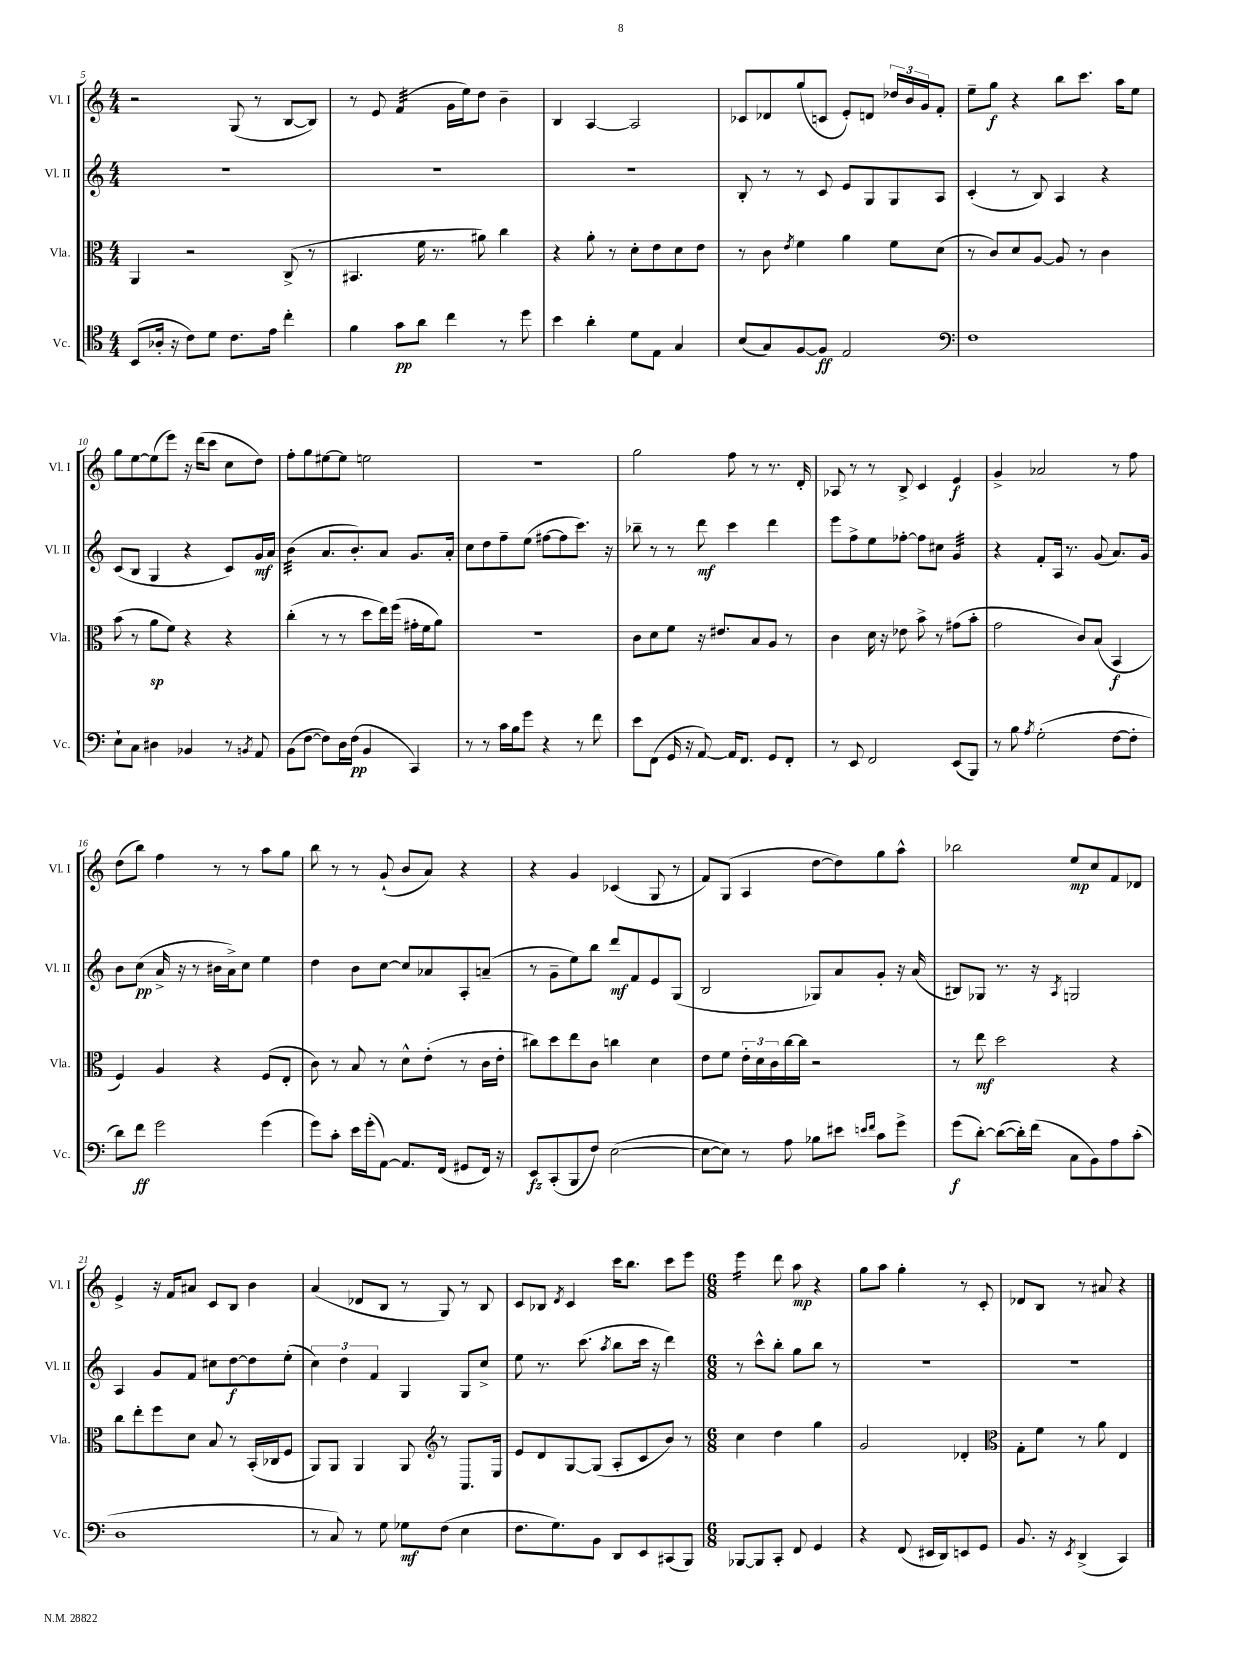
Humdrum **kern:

**kern	**kern	**kern	**kern
*staff4	*staff3	*staff2	*staff1
*clefC4	*clefC3	*clefG2	*clefG2
*k[]	*k[]	*k[]	*k[]
*M4/4	*M4/4	*M4/4	*M4/4
(8BB/L	4AA/	1r	2r
16A-'/Jk	.	.	.
16r	.	.	.
8c\L)	2r	.	.
8d\J	.	.	.
8.c\L	.	.	(8G/
.	.	.	8r
16e\Jk	.	.	.
4cc'\	(8C^/	.	[8B/L
.	8r	.	8B/]J)
=	=	=	=
4f\	4.BB#/	1r	8r
.	.	.	8e/
8g\L	.	.	(4f/
8a\J	16f\	.	.
.	8.r	.	.
4cc\	.	.	16g\LL
.	.	.	16ee\J)
.	8a#\)	.	8dd\J
8r	4cc\	.	4b~\
8dd\	.	.	.
=	=	=	=
4b\	4r	1r	4B/
4a'\	8a'\	.	[4A/
.	8r	.	.
8d\L	8d'\L	.	2A/]
8E\J	8e\	.	.
4G/	8d\	.	.
.	8e\J	.	.
=	=	=	=
(8B/L	8r	8B'/	8c-/L
8G/)	8c\	8r	8d-/
.	8qe/	.	.
[8F/	4f\	8r	(8gg/
8F/]J	.	8c/	8c/J
2E/	4a\	8e/L	8e'/L)
.	.	8G/	8d/J
.	8f\L	8G/	24dd-/LL
.	.	.	24b/
.	.	.	24g/J
.	(8d\J	8A/J	8f'/J
=	=	=	=
*clefF4	*	*	*
1F	8r	(4c'/	8ee~\L
.	8c/L)	.	8gg\J
.	8d/	8r	4r
.	[8A/J	8B/)	.
.	8A/]	4A/	8bb\L
.	8r	.	8.ccc\J
.	4c\	4r	.
.	.	.	16aa\LK
.	.	.	8ee\J
=	=	=	=
8E`\L	(8b\	(8c/L	8gg\L
8C\J	8r	8B/J	[8ee\
4D#\	8a\L	4G/	(8ee\]
.	8f\J)	.	8eee\J)
4BB-/	4r	4r	16r
.	.	.	(16ddd\LK
.	.	.	8ccc\J
8r	4r	8c/L)	8cc\L
8qBB/	.	.	.
8AA/	.	16g/L	8dd\J)
.	.	16a/JJ	.
=	=	=	=
(8BB\L	(4cc'\	(4b\	8ff'\L
[8F\J	.	.	8gg\
8F\]L)	8r	8.a/L	[8ee#\
16D\L	8r	.	8ee#\]J
(16F\JJ	.	8.b'/)	.
4BB/	8dd\L	.	2ee\
.	16ee\L)	8a/J	.
.	(16ff\JJ	.	.
4CC/)	16g#'\LL	8.g/L	.
.	16f\J	.	.
.	8a\J)	.	.
.	.	16a'/Jk	.
=	=	=	=
8r	1r	8cc\L	1r
8r	.	8dd\	.
16c\LL	.	8ff~\	.
16B\J	.	.	.
8g\J	.	(8ee\J	.
4r	.	[8ff#\L	.
.	.	8ff#\]	.
8r	.	8.ccc\J)	.
8f\	.	.	.
.	.	16r	.
=	=	=	=
8e\L	8c\L	8bb-~\	2gg\
(8FF\J	8d\	8r	.
16GG/	8f\J	8r	.
16r	.	.	.
[8AA/)	16r	8ddd\	.
.	8.e#/L	.	.
16AA/]LK	.	4ccc\	8ff\
8.FF/J	.	.	.
.	8B/	.	8r
8GG/L	8A/J	4ddd\	8.r
8FF'/J	8r	.	.
.	.	.	16d'/
=	=	=	=
8r	4c\	8eee\L	8A-/
8EE/	.	8ff^\	8r
2FF/	16d\	8ee\	8r
.	16r	.	.
.	8e-\	[8ff-'\J	8B^/
.	8b^\	8ff-\]L	4c/
.	8r	8cc#\J	.
(8EE/L	(8g#\L	4g/	4e/
8BBB/J)	8b'\J	.	.
=	=	=	=
8r	2g\	4r	4g^/
8B\	.	.	.
8qA/	.	.	.
(2G'\	.	8f'/L	2a-/
.	.	16A/Jk	.
.	.	8.r	.
.	8c/L)	.	.
.	(8B/J	(8g/	.
[8F\L	4BB/	8.a/L)	8r
8F'\]J	.	.	8ff\
.	.	16g/Jk	.
=	=	=	=
8d\L)	4F/)	8b\L	(8dd\L
8f\J	.	(8cc\J	8bb\J)
2g\	4A/	16a^/	4ff\
.	.	16r	.
.	.	8r	.
.	4r	16b#\LL	8r
.	.	16a^\J)	.
.	.	8cc\J	8r
(4g\	(8F/L	4ee\	8aa\L
.	8E'/J	.	8gg\J
=	=	=	=
8g\L)	8c\)	4dd\	8bb\
8c'\J	8r	.	8r
16e\LL	8B/	8b\L	8r
(16g'\J	.	.	.
[8AA\J)	8r	[8cc\J	(8g`/
8.AA/]L	8d^^\L	8cc/]L	8b/L
.	(8e'\J	8a-/	8a/J)
(16FF/Jk	.	.	.
8GG#/L	8r	8A'/	4r
16FF/Jk)	16c\LL	(8a~/J	.
16r	16e'\JJ	.	.
=	=	=	=
8EE/L	8cc#\L)	8r	4r
(8CC'/	8dd\	8g~\L	.
8BBB/	8ee\	8ee\)	4g/
8F/J)	8c\J	8bb\J	.
([2E\	4cc\	8ddd/L	(4c-/
.	.	8f/	.
.	4d\	8e/	8G/
.	.	(8G/J	8r
=	=	=	=
8E\_L	8e\L	2B/	8f/L)
8E\]J)	8f\J	.	(8G/J
8r	24e'\LL	.	4A/
.	24d\	.	.
.	24c\	.	.
8A\	[16cc\	.	.
.	16cc\]JJ	.	.
8B-\L	2r	8G-/L)	[8dd\L
8e#\J	.	8a/	8dd\])
16qqe/LL	.	.	.
16qqf/JJ	.	.	.
8c\L	.	8g'/J	8gg\
8g^\J	.	16r	8aa^^\J
.	.	(16a/	.
=	=	=	=
(8g\L	8r	8B#/L)	2bb-\
[8d'\J)	8ee\	8G-/J	.
(8d\_L	2dd\	8.r	.
16d'\]L)	.	.	.
(16f\JJ	.	16r	.
.	.	8qA/	.
8C\L	.	2G/	8ee/L
8BB\)	.	.	8cc/
8A\	4r	.	8f/
(8c'\J	.	.	8d-/J
=	=	=	=
1D	8cc\L	4A/	4e^/
.	8ee'\	.	.
.	8ff\	8g/L	16r
.	.	.	16f/LK
.	8d\J	8f/J	8a#/J
.	8B/	8cc#\L	8c/L
.	8r	[8dd\	8B/J
.	(16BB'/LL	8dd\]	4b\
.	16C-/J	.	.
.	8F/J	(8ee'\J	.
=	=	=	=
8r	8AA/L)	6cc\)	(4a/
8C/)	8AA/J	.	.
.	.	6dd\	.
8r	4AA/	.	8d-/L
.	.	6f/	.
8G\	.	.	8B/J
8G-\L	8AA/	4G/	8r
(8F\J	8r	.	8G/)
4E\	8.AA/L	8G/L	8r
.	.	8cc^/J	8B/
.	16E/Jk	.	.
=	=	=	=
*	*clefG2	*	*
8.F\L	8e/L	8ee\	8c/L
.	8d/	8.r	8B-/J
8.G\)	.	.	.
.	.	.	8qd/
.	[8G/	.	4c/
.	.	(8.ccc\	.
8BB\J	(8G/]J	.	.
.	.	8qaa/	.
8DD/L	8A'/L	8bb\L	16ccc\LK
.	.	.	8.bb\J
8EE/	8c/	16ccc\Jk	.
.	.	16r	.
(8CC#/	8b/J)	4ddd\)	8ccc\L
8BBB/J)	8r	.	8eee\J
=	=	=	=
*M6/8	*M6/8	*M6/8	*M6/8
[8BBB-/L	4cc\	8r	4eee\
8BBB-/]	.	8ccc^^\L	.
8CC'/J	4dd\	8bb'\J	8ddd\
8FF/	.	8gg\L	8aa\
4GG/	4gg\	8bb\J	4r
.	.	8r	.
=	=	=	=
4r	2g/	2.r	8gg\L
.	.	.	8aa\J
(8FF/	.	.	4gg'\
16EE#/LL	.	.	.
16DD/J)	.	.	.
8EE/	4d-'/	.	8r
8GG/J	.	.	8c'/
=	=	=	=
*	*clefC3	*	*
8.BB/	8G'\L	2.r	8d-/L
.	8f\J	.	8B/J
16r	.	.	.
8qEE/	.	.	.
(4DD^/	8r	.	8r
.	8a\	.	8a#/
4CC/)	4E/	.	4r
==	==	==	==
*-	*-	*-	*-
